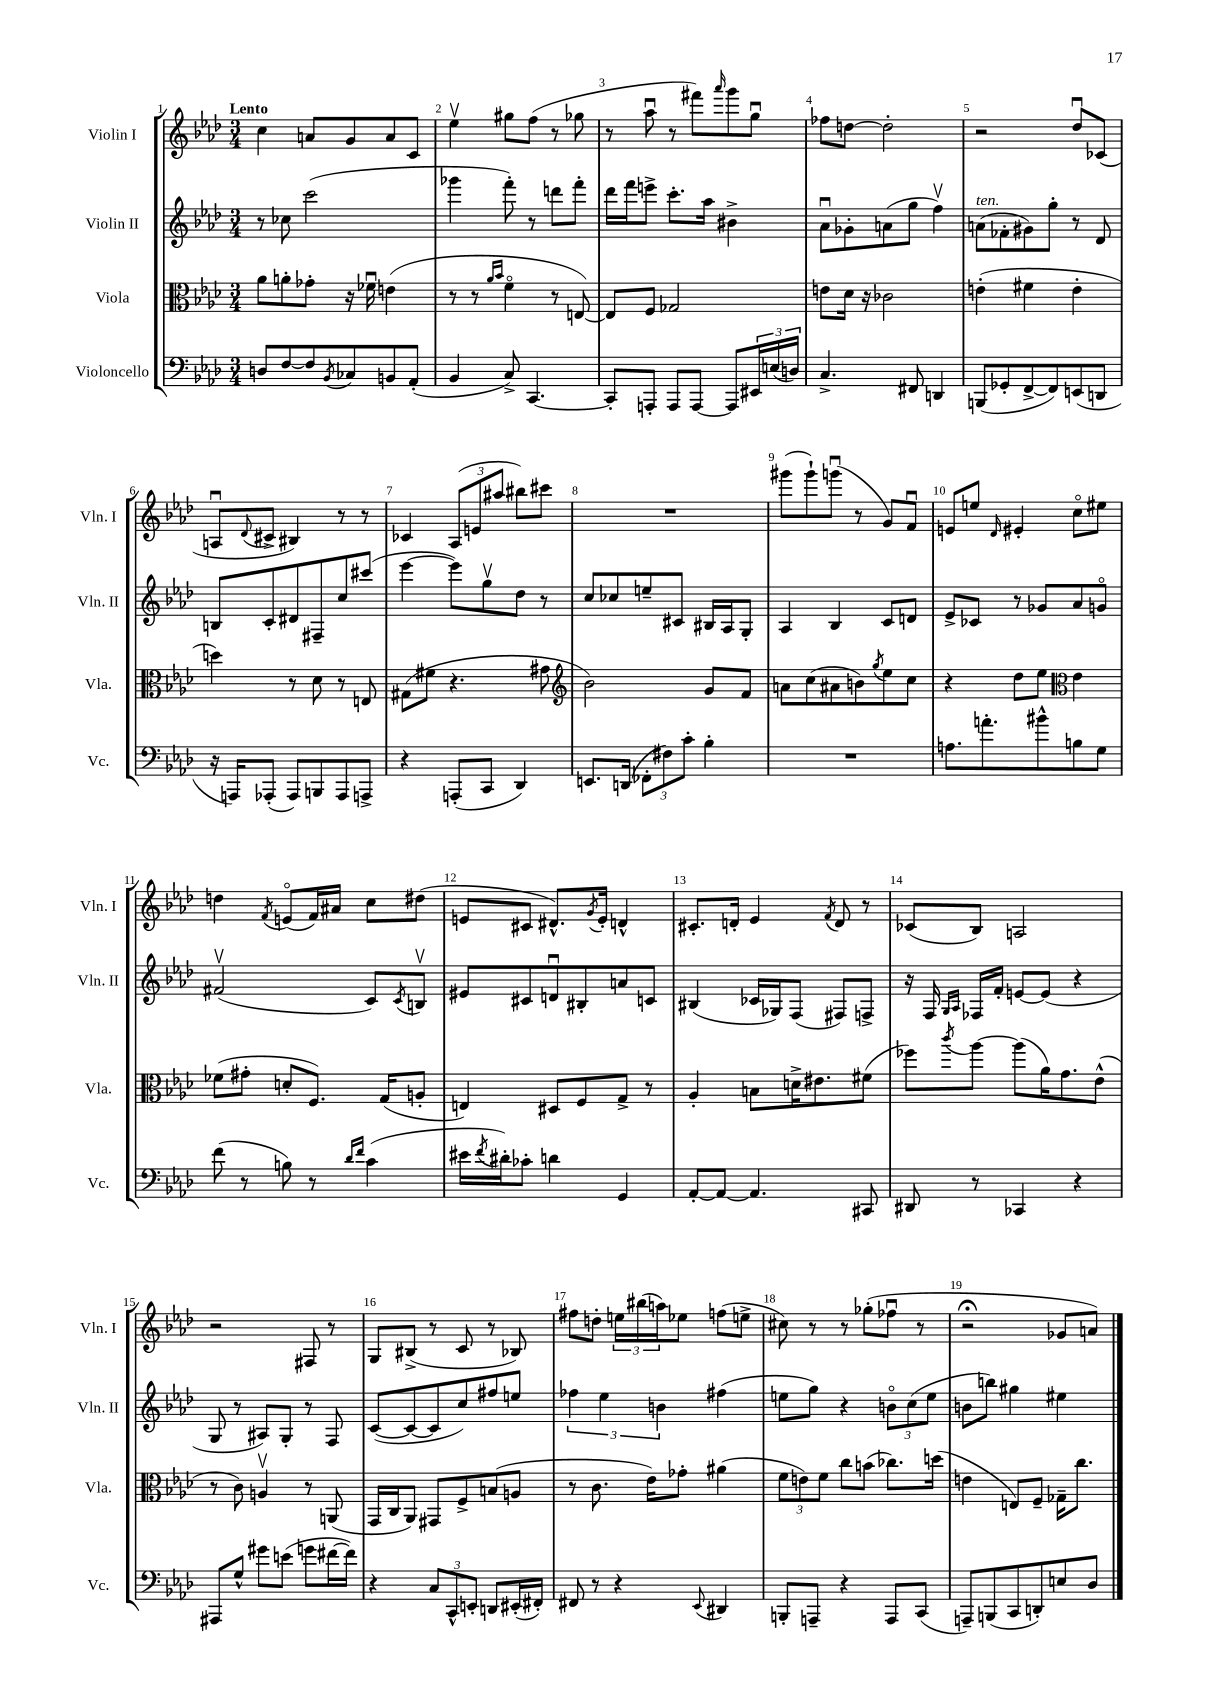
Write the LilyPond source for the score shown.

<<
\new StaffGroup <<
\new Staff = "s0" \with { instrumentName = "Violin I" shortInstrumentName = "Vln. I" } {
    \clef treble \key aes \major \numericTimeSignature \time 3/4 \tempo "Lento"
    c''4 a'8 g'8 a'8 c'8 |
    ees''4\upbow gis''8 f''8( r8 ges''8 |
    r8 aes''8\downbow r8 fis'''8) \grace { aes'''16 } g'''8 g''8\downbow |
    fes''8 d''8~ d''2-. |
    r2 des''8\downbow ces'8( |
    a8\downbow \appoggiatura { des'8 } cis'8-> bis4) r8 r8 |
    ces'4 \tuplet 3/2 { aes8( e'8 ais''8 } bis''8) cis'''8 |
    R2. |
    gis'''8( gis'''8-!) g'''8\downbow( r8 g'8) f'8\downbow |
    e'8 e''8 \grace { des'16 } eis'4-. c''8\flageolet eis''8 |
    d''4 \acciaccatura { f'8 } e'8\flageolet( f'16) ais'16 c''8 dis''8( |
    e'8 cis'8 dis'8.-^) \acciaccatura { g'8 } e'16-. d'4-^ |
    cis'8.-. d'16-. ees'4 \acciaccatura { f'8 } d'8 r8 |
    ces'8( bes8) a2 |
    r2 fis8 r8 |
    g8 bis8->( r8 c'8 r8 bes8) |
    fis''8 d''8-. \tuplet 3/2 { e''16 bis''16( a''16) } ees''8 f''8( e''8-> |
    cis''8) r8 r8 ges''8-.( fes''8\downbow r8 |
    r2\fermata ges'8 a'8) \bar "|." |
}
\new Staff = "s1" \with { instrumentName = "Violin II" shortInstrumentName = "Vln. II" } {
    \clef treble \key aes \major \numericTimeSignature \time 3/4
    r8 ces''8 c'''2( |
    ges'''4 f'''8-.) r8 d'''8 f'''8-. |
    des'''16 f'''16 e'''8-> c'''8.-. aes''16 bis'4-> |
    aes'8\downbow ges'8-. a'8( g''8 f''4\upbow) |
    a'8^\markup { \italic "ten." }( fes'8-. gis'8) g''8-. r8 des'8 |
    b8 c'8-. dis'8 fis8-- c''8 cis'''8( |
    ees'''4~ ees'''8) g''8\upbow des''8 r8 |
    c''8 ces''8 e''8-- cis'8 bis16 aes16 g8-. |
    aes4 bes4 c'8 d'8 |
    ees'8-> ces'8 r8 ges'8 aes'8 g'8\flageolet |
    fis'2\upbow( c'8) \acciaccatura { c'8 } b8\upbow |
    eis'8 cis'8 d'8\downbow bis8-. a'8 c'8 |
    bis4( ces'16 ges16) f8( fis8) f8-> |
    r16 f16 \grace { g16 aes16 } fes16 f'16-. e'8~ e'8( r4 |
    g8 r8 ais8) g8-. r8 f8 |
    c'8~( c'8~ c'8 c''8) fis''8 e''8 |
    \tuplet 3/2 { fes''4 ees''4 b'4 } fis''4( |
    e''8 g''8) r4 \tuplet 3/2 { b'8\flageolet c''8( e''8 } |
    b'8 b''8) gis''4 eis''4 \bar "|." |
}
\new Staff = "s2" \with { instrumentName = "Viola" shortInstrumentName = "Vla." } {
    \clef alto \key aes \major \numericTimeSignature \time 3/4
    aes'8 a'8-. ges'8-. r16 fes'16\downbow e'4( |
    r8 r8 \grace { aes'16 bes'16 } f'4\flageolet r8 e8~) |
    e8 f8 ges2 |
    e'8 des'16 r16 ces'2 |
    e'4-.( fis'4 e'4-. |
    d''4) r8 des'8 r8 e8 |
    gis8( fis'8 r4. gis'8 |
    \clef treble bes'2) g'8 f'8 |
    a'8 c''8( ais'8 b'8) \acciaccatura { g''8 } ees''8 c''8 |
    r4 des''8 ees''8 \clef alto ees'4 |
    fes'8( gis'8-. d'8-. f8.) g16( a8-. |
    e4) dis8 f8 g8-> r8 |
    aes4-. b8 d'16-> eis'8. fis'8( |
    fes''8) \acciaccatura { c'''8 } aes''8~ aes''8( aes'16) g'8. ees'8-^( |
    r8 c'8) a4\upbow r8 a,8( |
    g,16 c16 aes,8) gis,8 f8-> b8( a8 |
    r8 c'8. ees'16) ges'8-. ais'4( |
    \tuplet 3/2 { f'8 e'8) f'8 } c''8 b'8( ces''8.) d''16( |
    e'4 e8) f8-- ges16-- c''8. \bar "|." |
}
\new Staff = "s3" \with { instrumentName = "Violoncello" shortInstrumentName = "Vc." } {
    \clef bass \key aes \major \numericTimeSignature \time 3/4
    d8 f8~ f8 \acciaccatura { bes,8 } ces8 b,8 aes,8-.( |
    bes,4 c8->) c,4.~ |
    c,8-. a,,8-. a,,8 a,,8~ a,,8 \tuplet 3/2 { eis,16 e16( d16) } |
    c4.-> fis,8 d,4 |
    b,,8( ges,8-. f,8~-> f,8) e,8( d,8 |
    r16 a,,16) aes,,8-.( aes,,8) b,,8 aes,,8 a,,8-> |
    r4 a,,8-.( c,8 des,4) |
    e,8. d,16( \tuplet 3/2 { fes,8-. fis8) c'8-. } bes4-. |
    R2. |
    a8. a'8.-. bis'8-^ b8 g8 |
    f'8( r8 b8) r8 \grace { des'16 f'16 } c'4( |
    eis'16 \acciaccatura { f'8 } dis'16-.) ces'8-. d'4 g,4 |
    aes,8~-. aes,8~ aes,4. cis,8 |
    dis,8 r8 ces,4 r4 |
    ais,,8 g8-^ gis'8 e'8( g'8 fis'16~ fis'16) |
    r4 \tuplet 3/2 { c8 c,8-^ e,8-. } d,8 eis,16-.( fis,16-.) |
    fis,8 r8 r4 \appoggiatura { ees,8 } dis,4 |
    b,,8-. a,,8-- r4 a,,8 c,8( |
    a,,8--) b,,8( c,8 d,8-.) e8 des8 \bar "|." |
}
>>
>>
\layout { \context { \Score \override BarNumber.break-visibility = ##(#f #t #t) barNumberVisibility = #all-bar-numbers-visible } }
